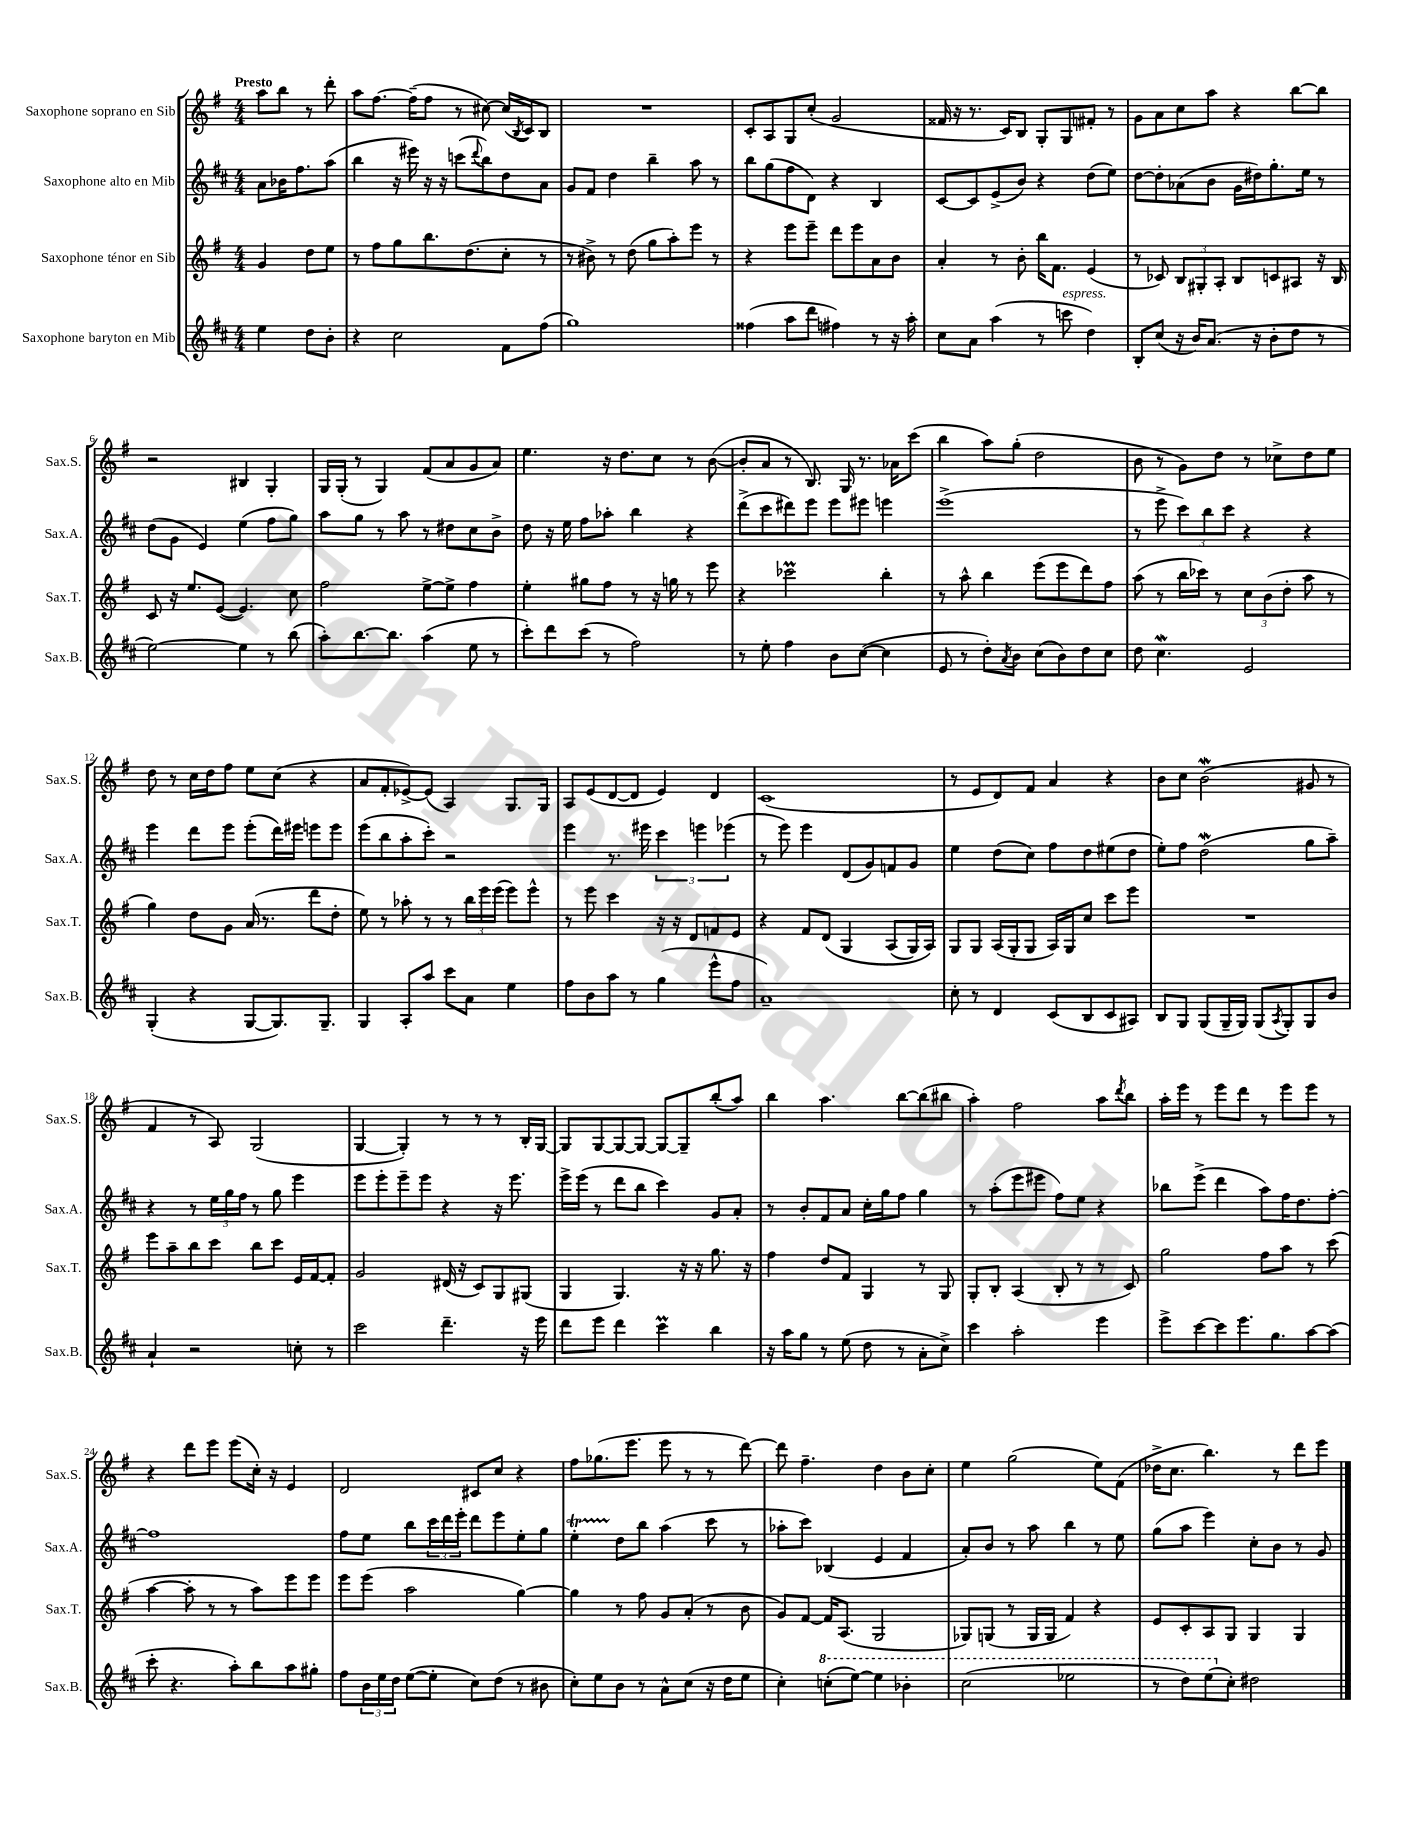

**kern	**kern	**kern	**kern
*staff4	*staff3	*staff2	*staff1
*clefG2	*clefG2	*clefG2	*clefG2
*k[f#c#]	*k[f#]	*k[f#c#]	*k[f#]
*M4/4	*M4/4	*M4/4	*M4/4
4ee	4g	8a	8aa
.	.	16b-	8bb
.	.	8.ff#	.
8dd	8dd	.	8r
8b'	8ee	(8aa	8ddd'
=	=	=	=
4r	8r	4bb	8aa
.	8ff#	.	[8.ff#
2cc#	8gg	16r	.
.	.	16eee#)	(16ff#~]
.	8.bb	16r	8ff#
.	.	16r	.
.	.	(8ccc	8r
.	(8.dd	.	.
.	.	8qqddd	.
.	.	8bb)	[8cc#)
8f#	8cc'	8dd	(16cc#]
.	.	.	8qB
.	.	.	16c)
(8ff#	8r	8a	8B
=	=	=	=
1gg)	8r	8g	1r
.	8b#^)	8f#	.
.	8r	4dd	.
.	(8dd	.	.
.	8gg	4bb~	.
.	8aa')	.	.
.	8eee	8aa	.
.	8r	8r	.
=	=	=	=
(4ff##	4r	8bb	8c'
.	.	(8gg	8A
8aa	8eee	8ff#	8G
8ddd	8eee~	8d)	(8cc'
4ff#)	8ddd	4r	2g
.	8eee	.	.
8r	8a	4B	.
16r	8b	.	.
16aa'	.	.	.
=	=	=	=
8cc#	4a'	[8c#	16f##
.	.	.	16r
8a	.	8c#]	8.r
(4aa	8r	(8e^	.
.	.	.	16c)
.	8b'	8b)	8B
8r	16bb	4r	8G'
.	8.f#	.	.
8ccc	.	.	8G
4dd)	(4e	(8dd	8f#'
.	.	8ee)	8r
=	=	=	=
8B'	8r	[8dd	8g
(8cc#	8c-)	8dd']	8a
16r	12B	(8a-	8cc
16b)	.	.	.
.	12G#'	.	.
(8.a	.	8b	8aa
.	12A'	.	.
.	8B	16g	4r
16r	.	16dd#)	.
8b'	8c	8.gg'	.
8dd	8A#	.	[8bb
.	.	16ee	.
8r	16r	8r	8bb]
.	16B	.	.
=	=	=	=
[2ee)	8c	(8dd	2r
.	16r	8g	.
.	8.ee	.	.
.	.	4e)	.
.	([8e	.	.
4ee]	4.e])	(4ee	4B#
8r	.	8ff#	4G'
(8bb	8cc	8gg)	.
=	=	=	=
8aa')	2ff#	8aa	16G
.	.	.	(16G'
[8.bb	.	8gg	8r
.	.	8r	4G)
8.bb]	.	.	.
.	.	8aa	.
(4aa	[8ee^	8r	(8f#
.	8ee^]	8dd#	8a
8ee	4ff#	8cc#	8g
8r	.	8b^	8a)
=	=	=	=
8ccc#')	4ee'	8dd	4.ee
8ddd	.	16r	.
.	.	16ee	.
(8ccc#	8gg#	8ff#	.
8r	8ff#	8aa-'	16r
.	.	.	8.dd
2ff#)	8r	4bb	.
.	16r	.	8cc
.	16gg	.	.
.	8r	4r	8r
.	8eee	.	([8b
=	=	=	=
8r	4r	(8ddd^	8b']
8ee'	.	8ccc#	8a
4ff#	2ccc-	8ddd#)	8r
.	.	8eee	8.B)
8b	.	8eee	.
.	.	.	16G
([8cc#	.	8eee#	8.r
4cc#]	4bb'	4eee	.
.	.	.	16a-
.	.	.	(8ccc
=	=	=	=
8e	8r	(1eee^	4bb
8r	8aa^^	.	.
8dd')	4bb	.	8aa)
8qa	.	.	.
8b	.	.	(8gg'
(8cc#	(8eee	.	2dd
8b)	8eee	.	.
8dd	8ddd)	.	.
8cc#	8ff#	.	.
=	=	=	=
8dd	(8aa	8r	8b
4.cc#	8r	8eee^	8r
.	16bb	12ccc#)	8g)
.	16ccc-)	.	.
.	.	12bb	.
.	8r	.	8dd
.	.	12ccc#	.
2e	12cc	4r	8r
.	(12b	.	.
.	.	.	8cc-^
.	12dd'	.	.
.	8aa	4r	8dd
.	8r	.	8ee
=	=	=	=
(4G'	4gg)	4eee	8dd
.	.	.	8r
4r	8dd	8ddd	16cc
.	.	.	16dd
.	8g	8eee	8ff#
[8G	(16a	(8eee'	8ee
.	8.r	.	.
8.G])	.	16ddd)	(8cc
.	.	16eee#	.
.	8ddd	8eee	4r
8.G~	.	.	.
.	8dd'	8eee	.
=	=	=	=
4G	8ee)	(8eee	8a
.	8r	8bb	8f#'
8A'	8aa-'	8aa'	[8e-^)
8aa	8r	8ccc#')	(8e-]
8ccc#	8r	2r	4A)
8a	24bb	.	.
.	24eee	.	.
.	(24eee	.	.
4ee	8eee)	.	8.G
.	8eee^^	.	.
.	.	.	16G
=	=	=	=
8ff#	8r	4eee	8A
8b	8eee	.	(8e
8aa	4ccc	8.r	[8d
8r	.	.	8d]
.	.	16eee#	.
(4gg	16r	6ccc#	4e)
.	16r	.	.
.	8d	.	.
.	.	6eee	.
8eee^^	8f	.	4d
.	.	(6eee-	.
8ff#	8e	.	.
=	=	=	=
1a~)	4r	8r	(1c
.	.	8eee)	.
.	8f#	4eee	.
.	&(8d	.	.
.	4G	(8d	.
.	.	8g)	.
.	(8A	8f	.
.	16G)	8g	.
.	16A&)	.	.
=	=	=	=
8cc#'	8G	4ee	8r
8r	8G	.	8e
4d	(16A	(8dd	8d)
.	16G'	.	.
.	8G	8cc#)	8f#
(8c#	16A)	8ff#	4a
.	16G	.	.
8B	8cc	8dd	.
8c#	8ccc	(8ee#	4r
8A#)	8eee	8dd	.
=	=	=	=
8B	1r	8ee')	8b
8G	.	8ff#	8cc
(8G	.	(2dd	(2b
16G~	.	.	.
16G)	.	.	.
(8G	.	.	.
8qA	.	.	.
8G')	.	.	.
8G	.	8gg	8g#
8b	.	8aa~)	8r
=	=	=	=
4a`	8eee	4r	4f#
.	8aa~	.	.
2r	8bb	8r	8r
.	8ccc	24ee	8A)
.	.	24gg	.
.	.	24ff#	.
.	8bb	8r	(2G
.	8ccc	8gg	.
8cc'	16e	4eee	.
.	[16f#	.	.
8r	8f#']	.	.
=	=	=	=
2ccc#	2g	8eee	[4G
.	.	8eee'	.
.	.	8eee~	4G'])
.	.	8eee	.
4.ddd~	(16d#	4r	8r
.	16r	.	.
.	8c)	.	8r
.	8G	16r	8r
.	.	8.eee	.
16r	(8G#	.	16B'
16eee	.	.	[16G
=	=	=	=
8ddd	4G	16eee^	8G]
.	.	(16eee	.
8eee	.	8r	[8G
4ddd	4.G)	8ddd	8G_
.	.	8bb	8G_
4ccc#	.	4ccc#)	8G_
.	16r	.	8G~]
.	16r	.	.
4bb	8.gg	8g	(8bb'
.	.	8a'	8aa)
.	16r	.	.
=	=	=	=
16r	4ff#	8r	4bb
16aa	.	.	.
8gg	.	8b'	.
8r	8dd	8f#	4.aa
(8ee	8f#	8a	.
8dd	4G	16cc#'	.
.	.	16gg	.
8r	.	8ff#	[8bb
8a'	8r	4gg	(8bb]
8cc#^)	8G	.	8bb#
=	=	=	=
4ccc#	8G'	8r	4aa')
.	8B'	(8aa'	.
2aa'	(4A	8eee	2ff#
.	.	8eee#	.
.	8B'	8ff#)	.
.	8r	8ee	.
4eee	8r	4r	8aa
.	.	.	8qddd
.	8c)	.	8bb
=	=	=	=
8eee^	2gg	8bb-	16aa'
.	.	.	16eee
[8ccc#	.	(8eee^	8r
8ccc#]	.	4ddd	8eee
8.eee	.	.	8ddd
.	8ff#	8aa)	8r
8.gg	.	.	.
.	8aa	16ff#	8eee
.	.	8.dd	.
[8aa	8r	.	8eee
(8aa]	(8ccc	[8ff#'	8r
=	=	=	=
8ccc#'	[4aa	1ff#]	4r
4.r	.	.	.
.	8aa']	.	8ddd
.	8r	.	8eee
8aa')	8r	.	(8eee
8bb	8aa)	.	16cc')
.	.	.	16r
8aa	8eee	.	4e
8gg#'	8eee	.	.
=	=	=	=
8ff#	8eee	8ff#	2d
24b	(8eee	8ee	.
24ee	.	.	.
24dd	.	.	.
([8ee	2aa	8bb	.
8ee']	.	24ccc#	.
.	.	24ddd	.
.	.	24eee'	.
8cc#)	.	8ddd	8c#
(8dd	.	8eee	8cc
8r	[4gg)	8ee'	4r
8b#	.	8gg	.
=	=	=	=
8cc#')	4gg]	4ee'	8ff#
8ee	.	.	(8.gg-
8b	8r	8dd	.
.	.	.	8.eee
8r	8ff#	8bb	.
8a^^	8g	(4aa	8eee
(8cc#	(8a'	.	8r
16r	8r	8ccc#	8r
16dd	.	.	.
8ee	8b	8r	[8ddd)
=	=	=	=
4cc#')	8g)	8aa-'	8ddd]
.	[8f#	8ccc#)	4.ff#~
(8ccc'	16f#]	(4B-	.
.	(8.A	.	.
[8eee)	.	.	.
4eee]	2G	4e	4dd
4bb-'	.	4f#	8b
.	.	.	8cc'
=	=	=	=
(2ccc#	8G-)	8a')	4ee
.	(8G	8b	.
.	8r	8r	(2gg
.	16G	8aa	.
.	16G	.	.
2eee-	4f#)	4bb	.
.	4r	8r	8ee)
.	.	8ee	(8f#
=	=	=	=
8r	8e	(8gg	16dd-^
.	.	.	8.cc
8ddd)	8c'	8aa	.
(8eee	8A	4eee)	4.bb)
8cc#')	8G	.	.
2dd#	4G	8cc#'	.
.	.	8b	8r
.	4G	8r	8ddd
.	.	8g	8eee
==	==	==	==
*-	*-	*-	*-
